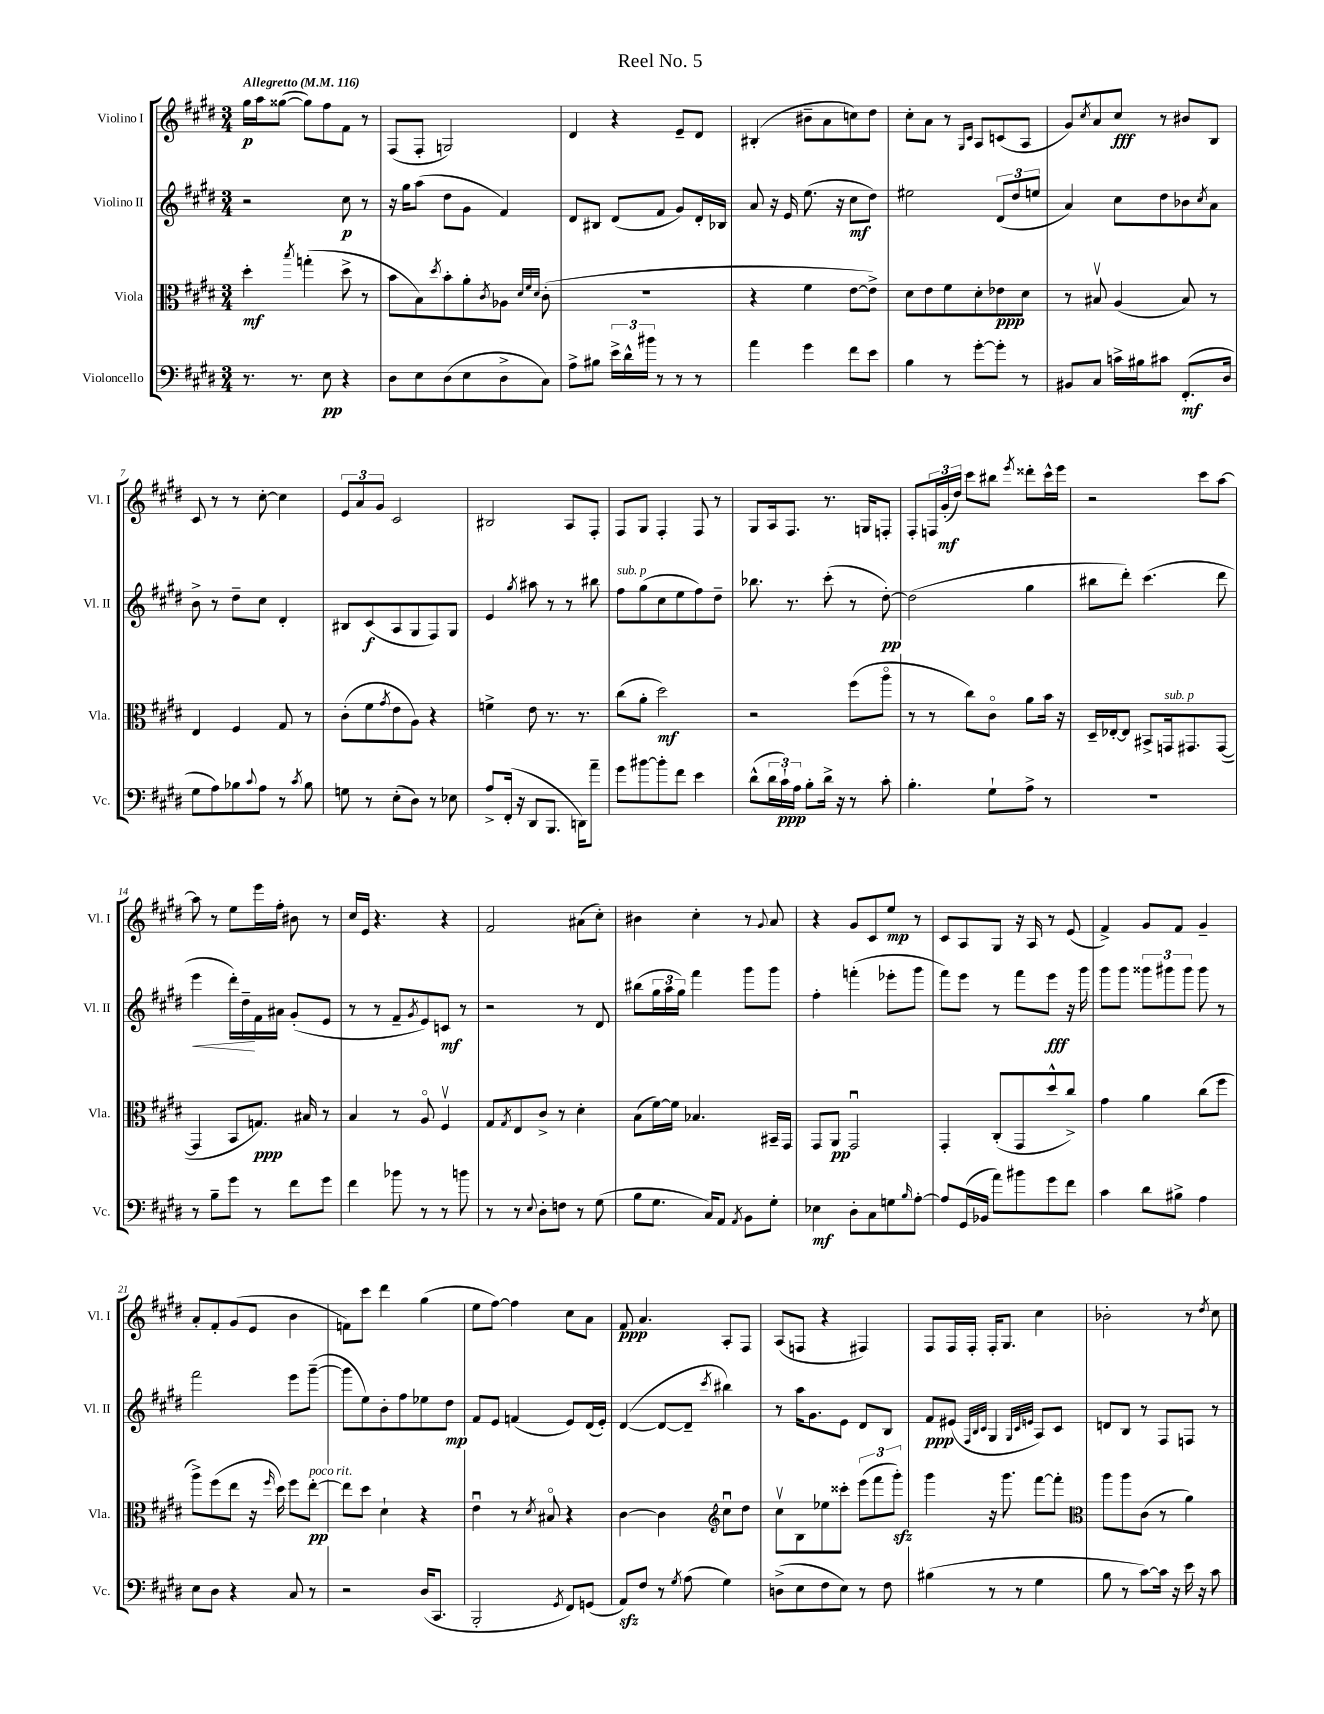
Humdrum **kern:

**kern	**kern	**kern	**kern
*staff4	*staff3	*staff2	*staff1
*clefF4	*clefC3	*clefG2	*clefG2
*k[f#c#g#d#]	*k[f#c#g#d#]	*k[f#c#g#d#]	*k[f#c#g#d#]
*M3/4	*M3/4	*M3/4	*M3/4
*MM116	*MM116	*MM116	*MM116
8.r	4dd#'	2r	16gg#
.	.	.	16aa
.	.	.	([8gg##
8.r	.	.	.
.	8qbb	.	.
.	(4gg'	.	8gg##])
8E	.	.	8ff#
4r	8dd#^	8cc#	8f#
.	8r	8r	8r
=	=	=	=
8D#	8b	16r	(8F#
.	.	16gg#	.
8E	8B)	(8aa	8F#'
.	8qdd#	.	.
(8D#	8b'	8dd#	2G)
8E	8a'	8g#	.
.	8qc#	.	.
8D#^	8A-	4f#)	.
.	32qqd#	.	.
.	32qqf#	.	.
.	32qqd#	.	.
8C#)	(8c#'	.	.
=	=	=	=
8A^	2.r	8d#	4d#
8B#	.	8B#	.
24e^	.	(8d#	4r
24d#^^	.	.	.
24b#	.	.	.
8r	.	8f#	.
8r	.	8g#)	8e~
8r	.	16d#'	8d#
.	.	16B-	.
=	=	=	=
4a	4r	8a	(4B#'
.	.	16r	.
.	.	16e	.
4g#	4f#	(8.ee	8b#~
.	.	.	8a
.	.	16r	.
8f#	[8e	8cc#	8cc)
8e	8e^])	8dd#)	8dd#
=	=	=	=
4B	8d#	2ee#	8cc#'
.	8e	.	8a
8r	8f#	.	8r
.	.	.	16qqG#
.	.	.	16qqc#
[8g#'	8d#'	.	8A
8g#']	8e-	(12d#	(8c
.	.	12dd#	.
8r	8d#	.	8A
.	.	12ee	.
=	=	=	=
8BB#	8r	4a)	8g#)
.	.	.	8qcc#
8C#	8B#v	.	8a
16c^	(4A	8cc#	8cc#
16B#	.	.	.
8c#	.	8dd#	8r
(8.FF#'	8B#)	8b-	8b#
.	.	8qcc#	.
.	8r	8a	8B
16D#	.	.	.
=	=	=	=
8G#	4E	8b^	8c#
8A)	.	8r	8r
8B-	4F#	8dd#~	8r
8qqc#	.	.	.
8A	.	8cc#	[8cc#'
8r	8G#	4d#'	4cc#]
8qc#	.	.	.
8B-	8r	.	.
=	=	=	=
8G	(8c#'	8B#	12e
.	.	.	12a
8r	8f#	(8c#	.
.	.	.	12g#
.	8qg#	.	.
(8E'	8e	8A	2c#
8D#)	8A)	8G#	.
8r	4r	8F#)	.
8E-	.	8G#	.
=	=	=	=
8A^	4f^	4e	2B#
(16FF#'	.	.	.
16r	.	.	.
.	.	8qgg#	.
8DD#	8e	8aa#	.
8.BBB	8.r	8r	.
.	.	8r	8A
16DD)	8.r	.	.
8a~	.	8bb#	8F#'
=	=	=	=
8g#	(8cc#	8ff#	8F#
[8b#	8a'	(8gg#	8G#
8b#']	2dd#)	8cc#	4F#'
8f#	.	8ee	.
4e	.	8ff#)	8F#
.	.	8dd#~	8r
=	=	=	=
(8d#^^	2r	8.bb-	8G#
24d#	.	.	16A
24c#`)	.	.	.
.	.	8.r	8.F#
24A	.	.	.
8B'	.	.	.
16d#^	.	(8ccc#'	8.r
16r	.	.	.
8r	(8ff#	8r	.
.	.	.	16G
8c#'	8aao	[8dd#')	8F'
=	=	=	=
4.B'	8r	(2dd#]	8F#'
.	8r	.	24F
.	.	.	(24g#'
.	.	.	24dd#)
.	8cc#)	.	8ccc#
8G#`	8c#o	.	8bb#
.	.	.	8qeee
8A^	8a	4gg#	8ddd##'
8r	16b	.	16ccc#^^
.	16r	.	16eee
=	=	=	=
2.r	16D#~	8bb#	2r
.	[16E-'	.	.
.	8E-]	8ddd#')	.
.	8BB#^	(4.ccc#	.
.	16GG	.	.
.	8.GG#	.	.
.	.	.	8ccc#
.	([8GG#	8ddd#	[8aa
=	=	=	=
8r	4GG#]	4eee	8aa]
8B~	.	.	8r
8g#	8BB	16ddd#')	8ee
.	.	16dd#~	.
8r	8.G)	16f#	16eee
.	.	16a#	16ff#'
8f#	.	(8g#'	8b#
.	16B#	.	.
8g#	8r	8e	8r
=	=	=	=
4f#	4B	8r	16cc#
.	.	.	16e
.	.	8r	4.r
8b-	8r	8f#~	.
.	.	8qg#	.
8r	8Ao	8e)	.
8r	4F#v	8c	4r
8b	.	8r	.
=	=	=	=
8r	8G#	2r	2f#
.	8qG#	.	.
8r	8E	.	.
8qqE	.	.	.
8D#'	8c#^	.	.
8F	8r	.	.
8r	4d#'	8r	(8a#
(8G#	.	8d#	8cc#')
=	=	=	=
8B	(8B	(8bb#	4b#
8.G#	[16f#)	24gg#	.
.	.	24aa	.
.	16f#]	.	.
.	.	24gg#)	.
.	4.B-	4fff#	4cc#'
16C#)	.	.	.
8AA	.	.	.
8qAA	.	.	.
8BB	.	8ggg#	8r
.	.	.	8qqg#
8G#'	16BB#~	8ggg#	8a
.	16GG#	.	.
=	=	=	=
4E-	8GG#	4ff#'	4r
.	8AA	.	.
8D#'	2GG#u	(4fff'	8g#
8C#	.	.	8c#
8G	.	8eee-'	8ee
16qqB	.	.	.
[8A'	.	8ggg#	8r
=	=	=	=
8A]	4GG#'	8fff#)	8c#
(16GG#	.	8eee	8A
16BB-	.	.	.
8a)	(8C#'	8r	8G#
8b#	8GG#	8fff#	16r
.	.	.	16A
8g#	8dd#^^	8eee	8r
8f#	8cc#^)	16r	(8e
.	.	16ggg#	.
=	=	=	=
4c#	4g#	8ggg#	4f#^)
.	.	8ggg#	.
8d#	4a	12ggg##	8g#
.	.	12ggg#	.
8B#^	.	.	8f#
.	.	12ggg#	.
4A	(8cc#	8ggg#	4g#~
.	8ff#	8r	.
=	=	=	=
8E	8aa^)	2fff#	8a'
8D#	(8ff#	.	8f#'
4r	8ee	.	(8g#
.	16r	.	8e
.	16qqff#	.	.
.	16dd#)	.	.
8C#	8ff#	8eee	4b
8r	[8ee'	([8ggg#~	.
=	=	=	=
2r	8ee]	8ggg#]	8f)
.	8dd#	8ee)	8ccc#
.	4d#`	8b'	4ddd#
.	.	8ff#	.
(16D#	4r	8ee-	(4gg#
8.CC#	.	.	.
.	.	8dd#	.
=	=	=	=
2BBB'	4eu	8f#	8ee
.	.	8e	[8ff#)
.	8r	(4f	4ff#]
.	8qd#	.	.
.	8B#o	.	.
8qGG#	.	.	.
8FF#)	4r	8e)	8cc#
(8GG	.	(16d#	8a
.	.	16e')	.
=	=	=	=
8AA)	[4c#	([4d#	8f#
8F#	.	.	4.a
8r	4c#]	8d#_	.
8qG#	.	.	.
(8A	.	8d#~]	.
*	*clefG2	*	*
.	.	8qccc#	.
4G#)	8cc#u	4bb#)	8A'
.	8dd#	.	8F#
=	=	=	=
(8D^	8cc#v	8r	(8A
8E	8B	16aa	8F
.	.	8.g#	.
8F#	8ee-	.	4r
8E)	8ccc##'	8e	.
8r	(12eee	8d#	4F#)
.	12fff#	.	.
8F#	.	8B	.
.	12ggg#')	.	.
=	=	=	=
(4B#	4ggg#	8f#	8F#
.	.	(8e#	16F#
.	.	.	16F#'
.	.	32qqF#	.
.	.	32qqB	.
.	.	32qqc#	.
8r	16r	4G#	16F#'
.	8.ggg#	.	8.G#
8r	.	.	.
.	.	32qqG#	.
.	.	32qqc#	.
.	.	32qqe	.
4G#	[8fff#	8A)	4cc#
.	8fff#']	8c#	.
=	=	=	=
*	*clefC3	*	*
8B	8aa	8d	2b-'
8r	8aa	8B	.
[8c#)	(8c#	8r	.
16c#]	8r	8F#	.
16r	.	.	.
16e	4a)	8F	8r
16r	.	.	.
.	.	.	8qdd#
8c#	.	8r	8cc#
==	==	==	==
*-	*-	*-	*-
